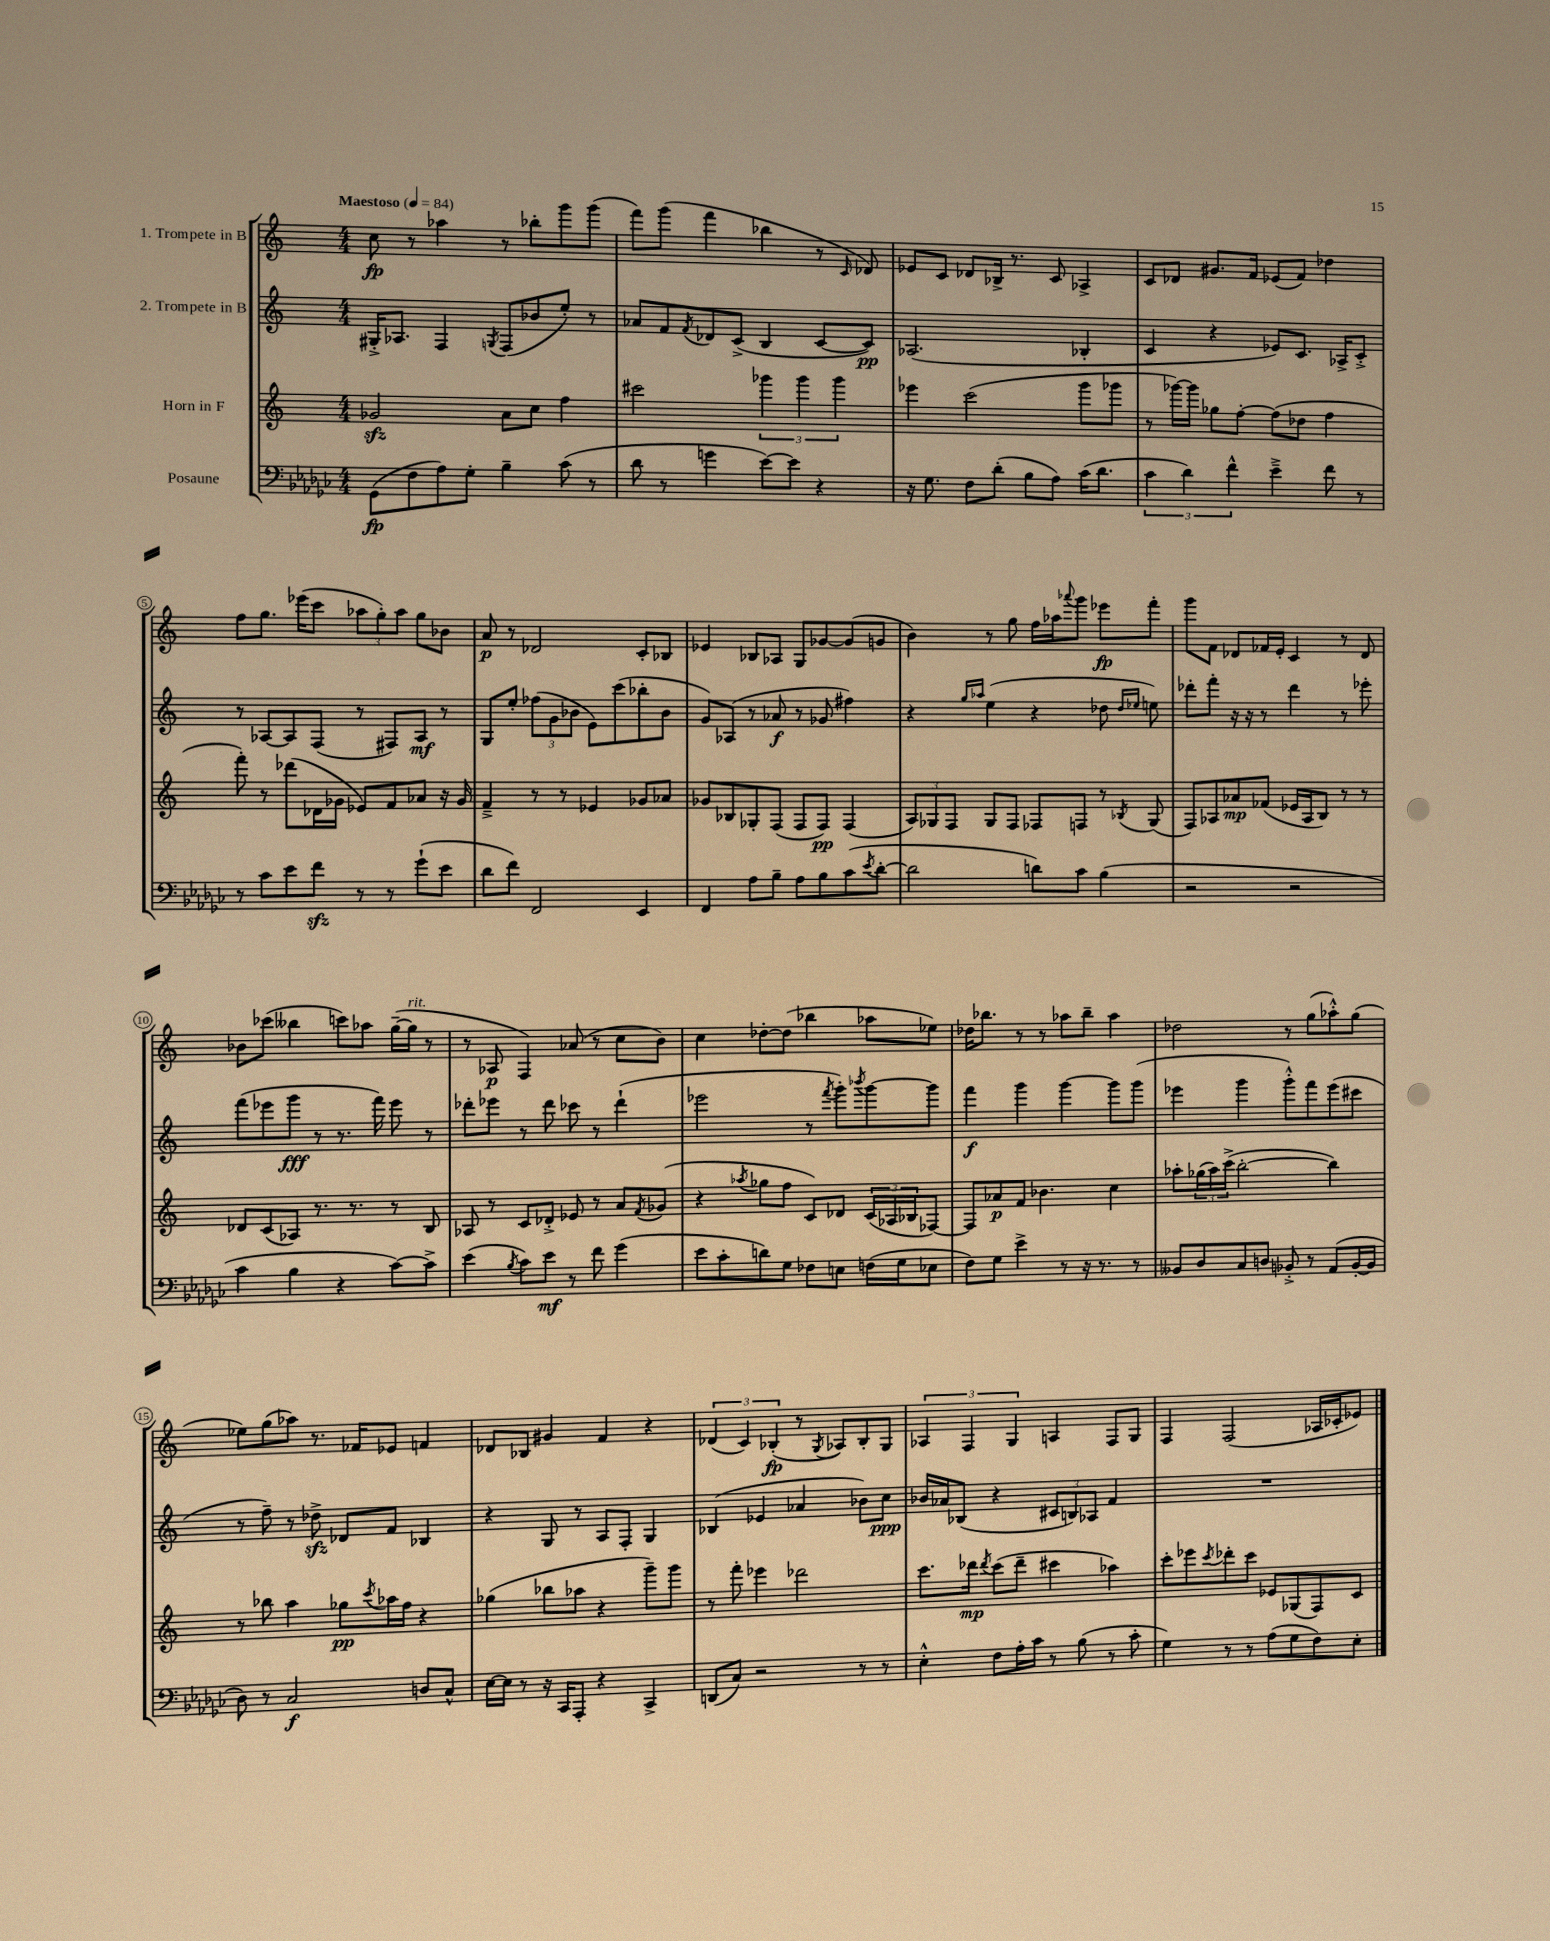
<<
\new StaffGroup <<
\new Staff = "s0" \with { instrumentName = "1. Trompete in B" } {
    \clef treble \key c \major \numericTimeSignature \time 4/4 \tempo "Maestoso" 4 = 84
    c''8\fp r8 aes''4 r8 bes''8-. g'''8 g'''8( |
    f'''8) g'''8( f'''4 bes''4 r8 \grace { c'16 } des'8) |
    ees'8 c'8 des'8 bes16-> r8. c'8 aes4-> |
    c'8 des'8 gis'8. f'16 ees'8( f'8) des''4 |
    f''8 g''8. ees'''16( c'''8 \tuplet 3/2 { aes''8 g''8-.) aes''8 } g''8 bes'8 |
    a'8\p r8 des'2 c'8-. bes8 |
    ees'4 bes8 aes8 g8 ges'8~ ges'8( g'8 |
    b'4) r8 g''8 f''16 aes''16 \appoggiatura { aes'''8 } g'''8 ees'''8\fp f'''8-. |
    g'''8 f'8 des'8 fes'16 e'16-. c'4 r8 des'8 |
    bes'8 ces'''8( beses''4 c'''8) aes''8 g''16~--( g''16^\markup { \italic "rit." } r8 |
    r8 aes8\p f4) aes'8( r8 c''8 b'8) |
    c''4 des''8~-. des''8( bes''4 aes''8 ees''8) |
    des''16 bes''8. r8 r8 aes''8 bes''8-- aes''4 |
    des''2 r8 g''8( aes''8-.-^) g''8( |
    ees''8) g''8( aes''8) r8. fes'16 ees'8 f'4 |
    des'8 bes8 gis'4 f'4 r4 |
    \tuplet 3/2 { des'4( c'4) bes4-.\fp( } r8 \acciaccatura { g8 } aes8) bes8-. g8 |
    \tuplet 3/2 { aes4 f4 g4 } a4 f8 g8 |
    f4 f2( aes16 ces'16-. ees'8) \bar "|." |
}
\new Staff = "s1" \with { instrumentName = "2. Trompete in B" } {
    \clef treble \key c \major \numericTimeSignature \time 4/4
    gis16-.-> aes8. f4 \acciaccatura { g8 } f8( bes'8 e''8-.) r8 |
    aes'8 f'8 \acciaccatura { f'8 } des'8 c'8->( b4 c'8~ c'8\pp) |
    aes2.( bes4-. |
    c'4 r4 ees'8) c'8. aes16-> c'8-.-> |
    r8 aes8~ aes8 f8( r8 fis8) aes8\mf r8 |
    g8 e''8-. \tuplet 3/2 { fes''8( g'8 bes'8 } e'8) c'''8( bes''8-. bes'8 |
    g'8) aes8( r8 aes'8\f r8 ges'8 fis''4) |
    r4 \grace { g''16 aes''16 } e''4( r4 des''8 \grace { des''16 ees''16 } e''8) |
    des'''8-. f'''8-. r16 r16 r8 des'''4 r8 ees'''8-. |
    f'''8( ees'''8 g'''8\fff r8 r8. f'''16) ees'''8 r8 |
    des'''8-. ees'''8 r8 des'''8 ces'''8 r8 des'''4-!( |
    ees'''2 r8 \acciaccatura { f'''8 } g'''8-.) \acciaccatura { bes'''8 } g'''8~ g'''8 |
    f'''4\f g'''4 g'''4~ g'''8 g'''8( |
    ees'''4 g'''4 g'''8-.-^) f'''8 ees'''8( cis'''8 |
    r8 f''8--) r8 des''8->\sfz des'8 f'8 bes4 |
    r4 g8 r8 a8 f8-. g4 |
    bes4( ees'4 aes'4 bes'8) c''8\ppp |
    bes'16 aes'16 bes8( r4 \tuplet 3/2 { cis'8 b8) aes8 } f'4 |
    R1 \bar "|." |
}
\new Staff = "s2" \with { instrumentName = "Horn in F" } {
    \clef treble \key c \major \numericTimeSignature \time 4/4
    ges'2\sfz a'8 c''8 f''4 |
    cis'''2 \tuplet 3/2 { ges'''4 ges'''4 ges'''4 } |
    ees'''4 c'''2( g'''8 ges'''8 |
    r8 ges'''16~) ges'''16 ges''8 f''8~-. f''8( des''8 f''4 |
    f'''8-.) r8 des'''8( des'16 ges'16 ees'8) f'8 aes'8 r16 ges'16 |
    f'4---> r8 r8 ees'4 ges'8 aes'8 |
    ges'8 bes8 ges8-. f8( f8 f8\pp) f4( |
    \tuplet 3/2 { a8) ges8 f8 } ges8 f8 fes8 f8 r8 \acciaccatura { bes8 } ges8( |
    f8) aes8 aes'8\mp fes'8( ees'16 aes16 b8) r8 r8 |
    des'8 c'8( aes8) r8. r8. r8 b8 |
    aes8 r8 c'8 des'8-.-> ees'8 r8 a'8 \acciaccatura { f'8 } ges'8( |
    r4 \acciaccatura { aes''8 } ges''8 f''8 c'8) des'8 \tuplet 3/2 { c'16( aes16 bes16 } fes8~) |
    fes8 aes'8\p f'8 bes'4. c''4 |
    aes''8-. \tuplet 3/2 { ges''16( aes''16) c'''16->( } b''2~-. b''4) |
    r8 bes''8 a''4 ges''8\pp \acciaccatura { c'''8 } aes''16 f''16 r4 |
    ges''4( bes''8 aes''8 r4 g'''8--) g'''8 |
    r8 f'''8-. ees'''4 des'''2 |
    c'''8. des'''16\mp \acciaccatura { des'''8 } c'''8( des'''8-- cis'''4 aes''4) |
    c'''8-. ees'''8 \acciaccatura { c'''8 } des'''8-. c'''8 ees'8 ges8( f8) c'8 \bar "|." |
}
\new Staff = "s3" \with { instrumentName = "Posaune" } {
    \clef bass \key ges \major \numericTimeSignature \time 4/4
    ges,8\fp( f8 aes8) ges8-. bes4-- ces'8( r8 |
    des'8 r8 g'4 ees'8~) ees'8 r4 |
    r16 ges8. f8 des'8-.( bes8 aes8) ces'16( des'8. |
    \tuplet 3/2 { ces'4 des'4) f'4-^ } ees'4---> f'8 r8 |
    r8 ces'8 ees'8 f'8\sfz r8 r8 ges'8-!( ees'8 |
    des'8 f'8) f,2 ees,4 |
    f,4 aes8 bes8-- aes8 bes8 ces'8( \acciaccatura { ees'8 } des'8~-. |
    des'2 d'8) ces'8 bes4( |
    r2 r2 |
    ces'4 bes4 r4 ces'8~) ces'8-> |
    ees'4( \acciaccatura { bes8 } ces'8) ees'8\mf r8 f'8 ges'4( |
    ees'8 ces'8-. d'8) ges8 fes8 e8 f16( ges16 ees8 |
    f8) ges8 ees'4-> r8 r16 r8. r8 |
    beses,8 des8 ces8 d8 bes,8-.-> r8 aes,8( bes,16~-. bes,16 |
    des8) r8 ces2\f d8 ces8-^ |
    ees16~ ees16 r8 r16 ces,16 aes,,8-. r4 ces,4-> |
    d,8( ces8) r2 r8 r8 |
    ees4-.-^ f8 aes16-. ces'16 r8 bes8( r8 ces'8-. |
    ges4) r8 r8 aes8( ges8 f8) ees8-. \bar "|." |
}
>>
>>
\layout { \context { \Score \override BarNumber.stencil = #(make-stencil-circler 0.1 0.3 ly:text-interface::print) } }
